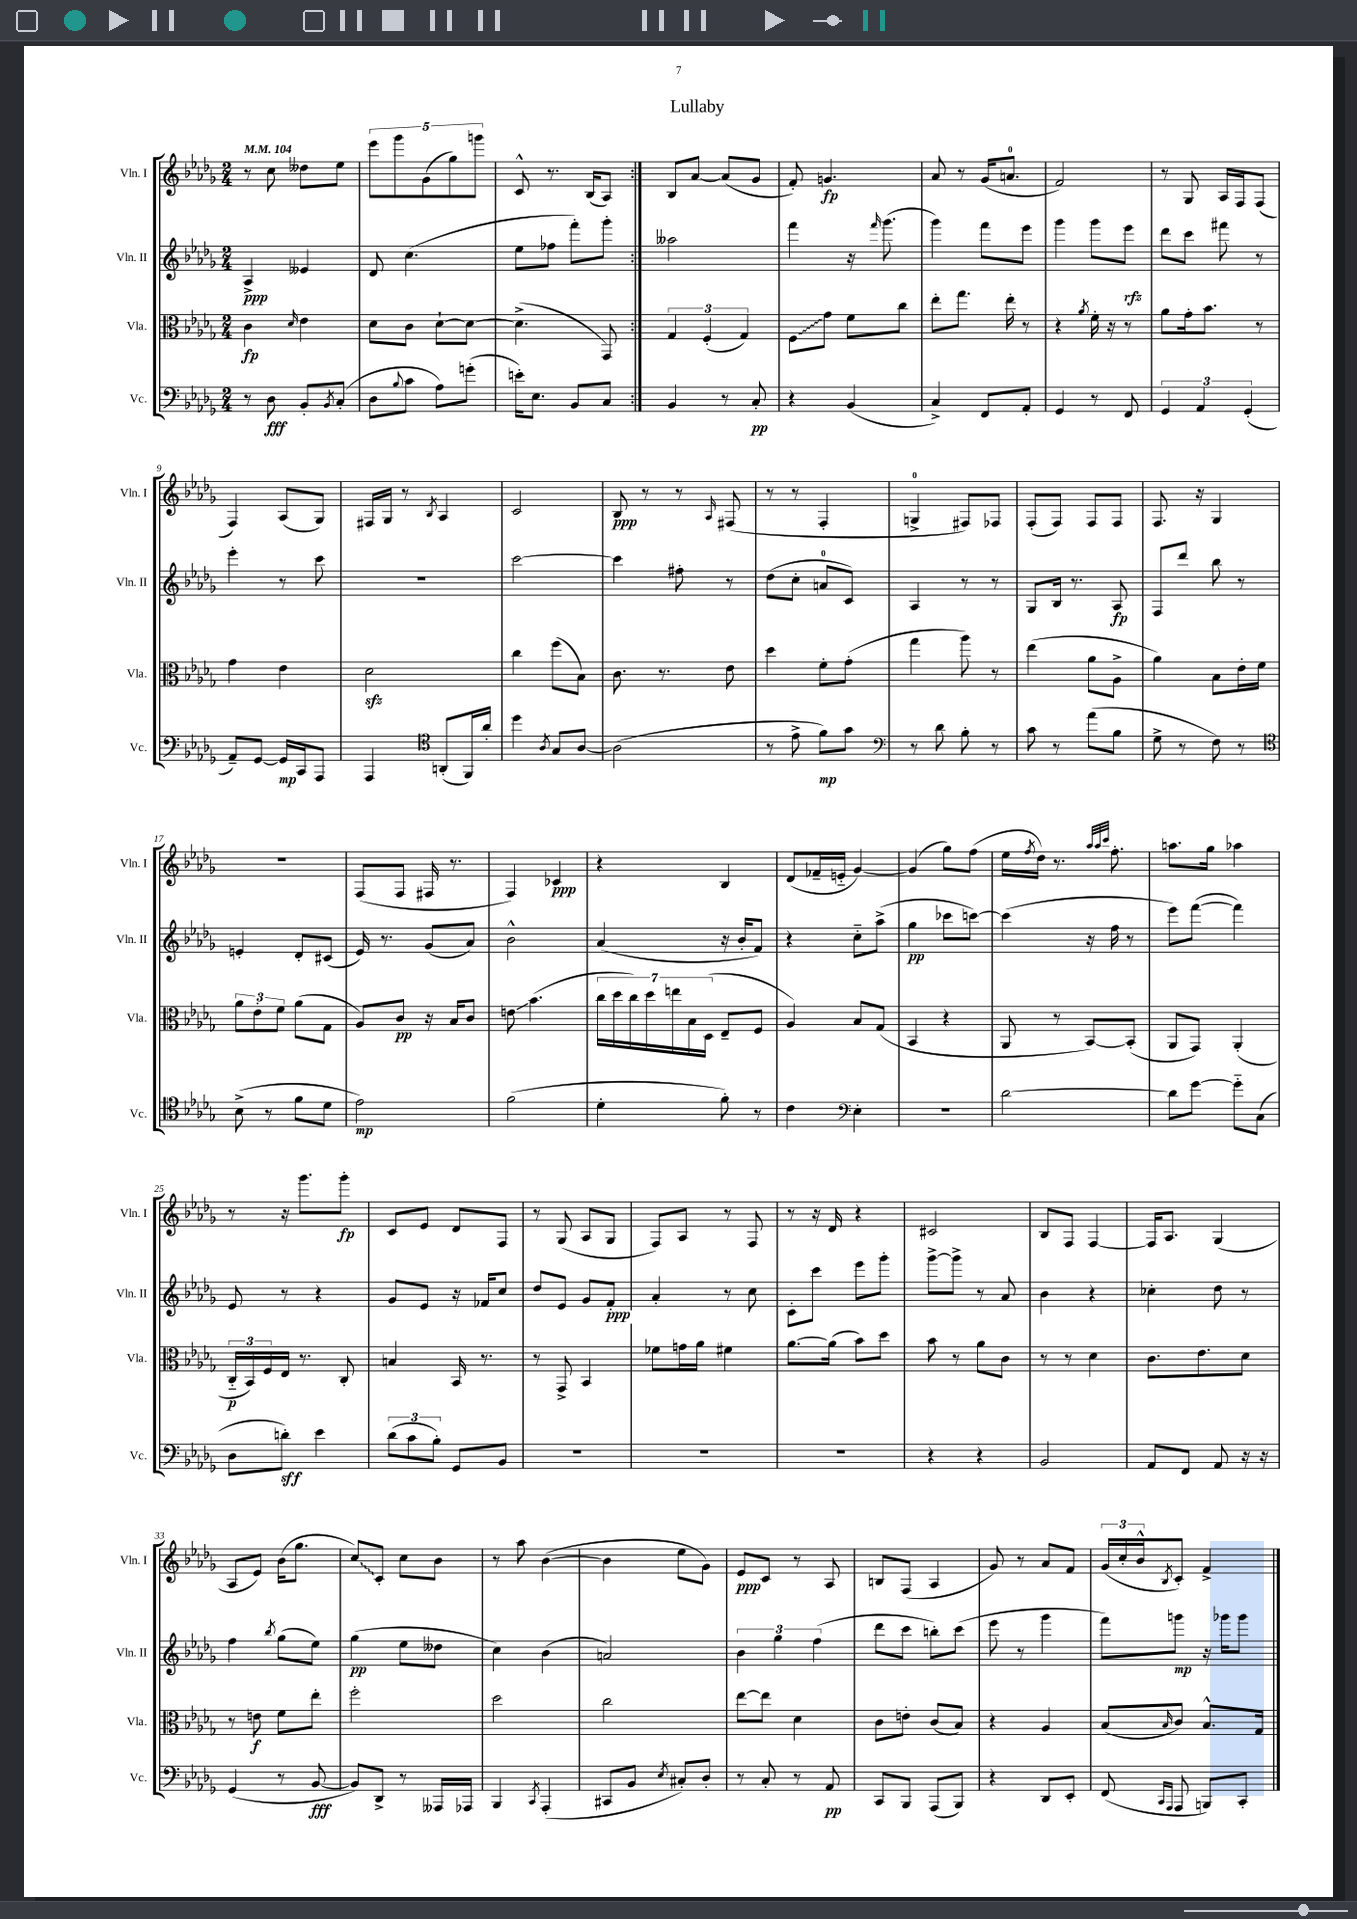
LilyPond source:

\header { title = "Lullaby" }
<<
\new StaffGroup <<
\new Staff = "s0" \with { instrumentName = "Vln. I" shortInstrumentName = "Vln. I" } {
    \clef treble \key des \major \numericTimeSignature \time 2/4 \tempo 4 = 104
    \repeat volta 2 { r8 c''8 deses''8 ees''8 |
    \tuplet 5/4 { ees'''8 ges'''8 ges'8( ges''8) g'''8 } |
    c'8-^ r8. bes16( aes8) | }
    bes8 aes'8~ aes'8( ges'8 |
    f'8-.) g'4.\fp |
    aes'8 r8 ges'16( a'8.-0 |
    f'2) |
    r8 ges8 aes16 f16 f8( |
    f4) aes8( ges8) |
    fis16 ges16 r8 \acciaccatura { bes8 } aes4 |
    c'2 |
    bes8\ppp r8 r8 \grace { aes16 } fis8( |
    r8 r8 f4-. |
    g4-0-> fis8) fes8 |
    f8-.( f8) f8 f8 |
    f8. r16 ges4 |
    r2 |
    f8( f8 fis16 r8. |
    f4) ces'4\ppp |
    r4 bes4 |
    des'8( fes'16-- e'16-_ ges'4~) |
    ges'4( ges''8) f''8( |
    ees''16 \acciaccatura { f''8 } des''16) r8. \grace { aes''32 aes''32 c'''32 } f''8.-. |
    a''8. ges''16 aes''4 |
    r8 r16 ges'''8. ges'''8-.\fp |
    c'8 ees'8 des'8 f8 |
    r8 ges8( aes8 ges8 |
    f8) aes8 r8 f8 |
    r8 r16 des'16 r4 |
    cis'2 |
    bes8 f8 f4~ |
    f16 aes8. ges4( |
    aes8 ees'8) bes'16( ges''8. |
    \once \override Glissando.style = #'zigzag c''8\glissando) c'8-. c''8 bes'8 |
    r8 aes''8 bes'4~( |
    bes'4 ees''8 ges'8) |
    ees'8\ppp c'8 r8 aes8 |
    b8 f8( aes4 |
    ges'8) r8 aes'8 f'8 |
    \tuplet 3/2 { ges'16( c''16-. bes'16-^ } \acciaccatura { bes8 } c'8-.) f'4-> \bar "|." |
}
\new Staff = "s1" \with { instrumentName = "Vln. II" shortInstrumentName = "Vln. II" } {
    \clef treble \key des \major \numericTimeSignature \time 2/4
    \repeat volta 2 { aes4->\ppp eeses'4 |
    des'8 c''4.( |
    ees''8 fes''8 f'''8-.) ges'''8-. | }
    aeses''2 |
    f'''4 r16 \grace { f'''16 } ges'''8.( |
    ges'''4) f'''8 ees'''8 |
    ges'''4 ges'''8 ees'''8\rfz |
    des'''8 c'''8 fis'''8 r8 |
    ees'''4-. r8 c'''8 |
    R2 |
    c'''2~ |
    c'''4 fis''8-. r8 |
    des''8( c''8-. a'8-0 c'8) |
    aes4 r8 r8 |
    ges8 bes16 r8. aes8\fp |
    f8 des'''8 bes''8 r8 |
    e'4-. des'8-. cis'8( |
    ees'16) r8. ges'8( aes'8) |
    bes'2-^ |
    aes'4( r16 bes'16-. f'8) |
    r4 c''8-_ aes''8->( |
    ges''4\pp ces'''8 c'''8~) |
    c'''4( r16 f''16 r8 |
    ees'''8) f'''8~( f'''4) |
    ees'8 r8 r4 |
    ges'8 ees'8 r16 fes'16 c''8 |
    des''8 ees'8 ges'8 f'8-.\ppp |
    aes'4-. r8 c''8 |
    c'8-. c'''8 ees'''8 ges'''8-. |
    ges'''8~-> ges'''8-> r8 aes'8 |
    bes'4 r4 |
    ces''4-. des''8 r8 |
    f''4 \acciaccatura { bes''8 } ges''8( ees''8) |
    ges''4\pp( ees''8 deses''8 |
    c''4) bes'4( |
    a'2) |
    \tuplet 3/2 { bes'4 ges''4 f''4( } |
    des'''8 c'''8 b''8-.) c'''8( |
    ees'''8 r8 ges'''4 |
    f'''8) g'''8\mp r16 ges'''16 ges'''8 \bar "|." |
}
\new Staff = "s2" \with { instrumentName = "Vla." shortInstrumentName = "Vla." } {
    \clef alto \key des \major \numericTimeSignature \time 2/4
    \repeat volta 2 { c'4\fp \grace { des'16 } ees'4 |
    des'8 c'8 des'8~-! des'8~ |
    des'4.->( ges,8) | }
    \tuplet 3/2 { ges4 f4-.( ges4) } |
    \once \override Glissando.style = #'zigzag f8\glissando ges'8 f'8 c''8 |
    ees''8-. ges''8. ees''16-. r8 |
    r4 \acciaccatura { aes'8 } f'16-. r16 r8 |
    aes'8 ges'16-. bes'8. r8 |
    ges'4 ees'4 |
    des'2\sfz |
    c''4 f''8( bes8) |
    c'8. r8. ees'8 |
    des''4 f'8-. ges'8-.( |
    ges''4 aes''8) r8 |
    ees''4( aes'8 aes8-> |
    aes'4) bes8 ees'16-. f'16 |
    \tuplet 3/2 { aes'8 ees'8-. f'8 } aes'8( ges8 |
    aes8) c'8\pp r16 bes16 c'8 |
    e'8\glissando bes'4.( |
    \tuplet 7/4 { c''16 des''16 c''16) des''16 e''16 bes16 des16( } ees8-- f8 |
    aes4) bes8 ges8( |
    bes,4 r4 |
    aes,8 r8 bes,8~) bes,8-.( |
    aes,8 ges,8) aes,4-.( |
    \tuplet 3/2 { c16-_\p bes,16) f16 } ees16 r8. c8-. |
    b4 bes,16 r8. |
    r8 ges,8-> bes,4 |
    fes'8 g'16 aes'16 fis'4 |
    aes'8.~ aes'16( bes'8) des''8 |
    bes'8 r8 aes'8 c'8 |
    r8 r8 des'4 |
    c'8. ees'8. des'8 |
    r8 e'8\f f'8 ees''8-. |
    f''2-. |
    des''2 |
    c''2 |
    ees''8~ ees''8 des'4 |
    c'8 e'8-. c'8( bes8) |
    r4 aes4 |
    bes8( \grace { bes16 } c'8) bes8.-^ ges16 \bar "|." |
}
\new Staff = "s3" \with { instrumentName = "Vc." shortInstrumentName = "Vc." } {
    \clef bass \key des \major \numericTimeSignature \time 2/4
    \repeat volta 2 { r8 des8\fff bes,8-. \acciaccatura { bes,8 } c8-.( |
    des8 \appoggiatura { bes8 } c'8 aes8) g'8-.( |
    e'16-.) ees8. bes,8 c8 | }
    bes,4 r8 c8-.\pp |
    r4 bes,4( |
    c4->) f,8 aes,8-. |
    ges,4 r8 f,8 |
    \tuplet 3/2 { ges,4 aes,4 ges,4-.( } |
    aes,8--) ges,8~ ges,16\mp c,16 aes,,8 |
    aes,,4 \clef tenor a,8-.( f,16) aes'16-. |
    des''4 \acciaccatura { aes8 } ges8 aes8~ |
    aes2( |
    r8 ees'8-> f'8\mp) ges'8 |
    \clef bass r8 des'8 bes8-. r8 |
    c'8 r8 aes'8( bes8 |
    ges8-> r8 f8) r8 |
    \clef tenor bes8->( r8 f'8 des'8 |
    ees'2\mp) |
    f'2( |
    des'4-. f'8-.) r8 |
    c'4 \clef bass ees4-. |
    R2 |
    des'2~ |
    des'8 ges'8~ ges'8-_ c8( |
    des8 d'8-.\sff) ees'4 |
    \tuplet 3/2 { des'8( c'8 bes8-.) } ges,8 bes,8 |
    R2 |
    R2 |
    R2 |
    r4 r4 |
    bes,2 |
    aes,8 f,8 aes,8 r16 r16 |
    ges,4( r8 bes,8~\fff |
    bes,8) des,8-> r8 aeses,,16 aes,,16 |
    bes,,4 \acciaccatura { c,8 } aes,,4-.( |
    cis,8 bes,8 \acciaccatura { ees8 } cis8-.) des8-. |
    r8 c8-. r8 aes,8\pp |
    c,8 bes,,8 aes,,8( bes,,8) |
    r4 des,8 ees,8-. |
    f,8( \grace { c,16 aes,,16 } aes,,8 b,,8) c,8-. \bar "|." |
}
>>
>>
